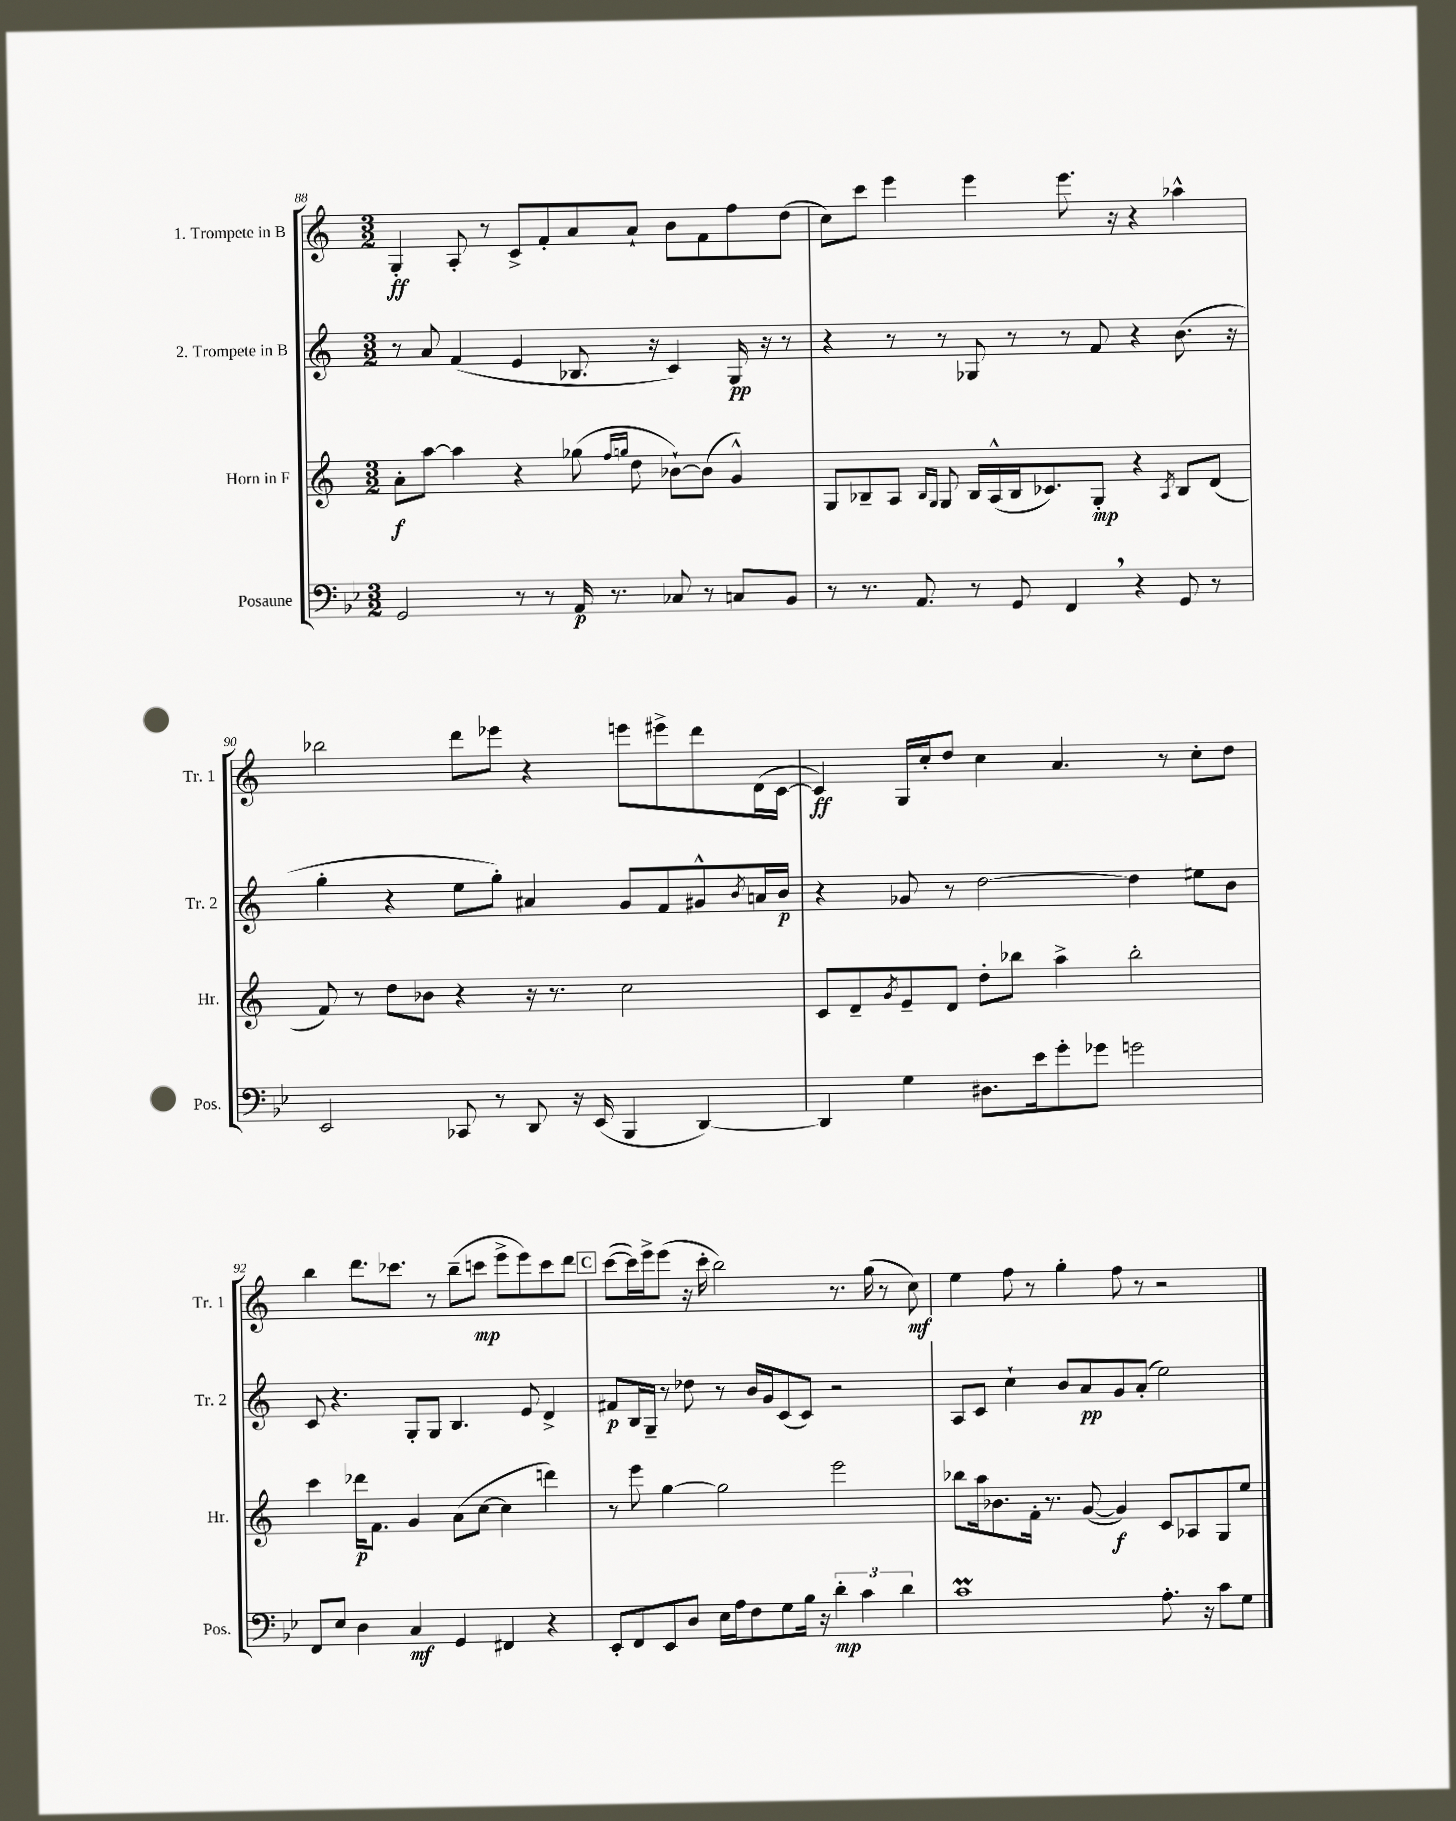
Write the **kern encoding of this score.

**kern	**kern	**kern	**kern
*staff4	*staff3	*staff2	*staff1
*clefF4	*clefG2	*clefG2	*clefG2
*k[b-e-]	*k[]	*k[]	*k[]
*M3/2	*M3/2	*M3/2	*M3/2
2GG	8a'	8r	4G'
.	[8aa	8a	.
.	4aa]	(4f	8A'
.	.	.	8r
8r	4r	4e	8c^
8r	.	.	8f'
16AA	(8gg-	8.B-	8a
8.r	.	.	.
.	16qqff	.	.
.	16qqgg	.	.
.	8dd	.	8a`
.	.	16r	.
8C-	[8b-`)	4c)	8b
8r	(8b-]	.	8f
8C	4g^^)	16G	8ff
.	.	16r	.
8BB-	.	8r	(8dd
=	=	=	=
8r	8G	4r	8cc)
8.r	8B-~	.	8ccc
.	8A	8r	4eee
8.AA	.	.	.
.	16qqB-	.	.
.	16qqG	.	.
.	8G	8r	.
8r	16B-	8G-	4eee
.	(16A^^	.	.
8GG	16B-	8r	.
.	8.c-)	.	.
4FF	.	8r	8.eee
.	8G'	8f	.
.	.	.	16r
4r	4r	4r	4r
.	8qA	.	.
8GG	8B-	(8.b	4aa-^^
8r	(8d	.	.
.	.	16r	.
=	=	=	=
2EE-	8f)	4gg'	2bb-
.	8r	.	.
.	8dd	4r	.
.	8b-	.	.
8CC-	4r	8ee	8ddd
8r	.	8gg')	8eee-
8DD	16r	4a#	4r
.	8.r	.	.
16r	.	.	.
(16EE-	.	.	.
4BBB-	2cc	8g	8eee
.	.	8f	8eee#^
[4DD)	.	8g#^^	8ddd
.	.	8qb	.
.	.	16a	(16d
.	.	16b	[16c
=	=	=	=
4DD]	8c	4r	4c])
.	8d~	.	.
.	8qg	.	.
4G	8e~	8g-	16G
.	.	.	16cc'
.	8d	8r	8dd
8.D#	8dd'	[2dd	4cc
.	8bb-	.	.
16e-	.	.	.
8g'	4aa^	.	4.a
8g-	.	.	.
2g	2bb-'	4dd]	.
.	.	.	8r
.	.	8ee#	8cc'
.	.	8b	8dd
=	=	=	=
8FF	4ccc	8c	4bb
8E-	.	4.r	.
4D	16ddd-	.	8.ddd
.	8.f	.	.
.	.	.	8.ccc-
4C	4g	8G'	.
.	.	8G	8r
4GG	(8a	4.B	(8bb~
.	[8cc	.	8ccc
4FF#	4cc]	.	8eee^
.	.	8e	8eee)
4r	4ddd)	4d^	8ccc
.	.	.	8ddd
=	=	=	=
8EE-'	8r	8f#	([8ccc
8FF	8eee	16B	16ccc])
.	.	16G~	16eee^
8EE-	[4gg	8r	(8eee
8D	.	8dd-	16r
.	.	.	16ccc'
16E-	2gg]	8r	2bb)
16A	.	.	.
8F	.	16b	.
.	.	16g	.
8G	.	(8c	.
16B-	.	8c)	.
16r	.	.	.
6d'	2eee	2r	8.r
6c	.	.	.
.	.	.	(16gg
.	.	.	8r
6d	.	.	.
.	.	.	8cc)
=	=	=	=
1c	8bb-	8A	4ee
.	16aa	8c	.
.	8.b-	.	.
.	.	4cc`	8ff
.	16f'	.	8r
.	8.r	.	.
.	.	8b	4gg'
.	([8g	8a	.
.	4g])	8g	8ff
.	.	(8a'	8r
8.A'	8c	2ee)	2r
.	8A-	.	.
16r	.	.	.
8c	8G	.	.
8G	8ee	.	.
==	==	==	==
*-	*-	*-	*-
